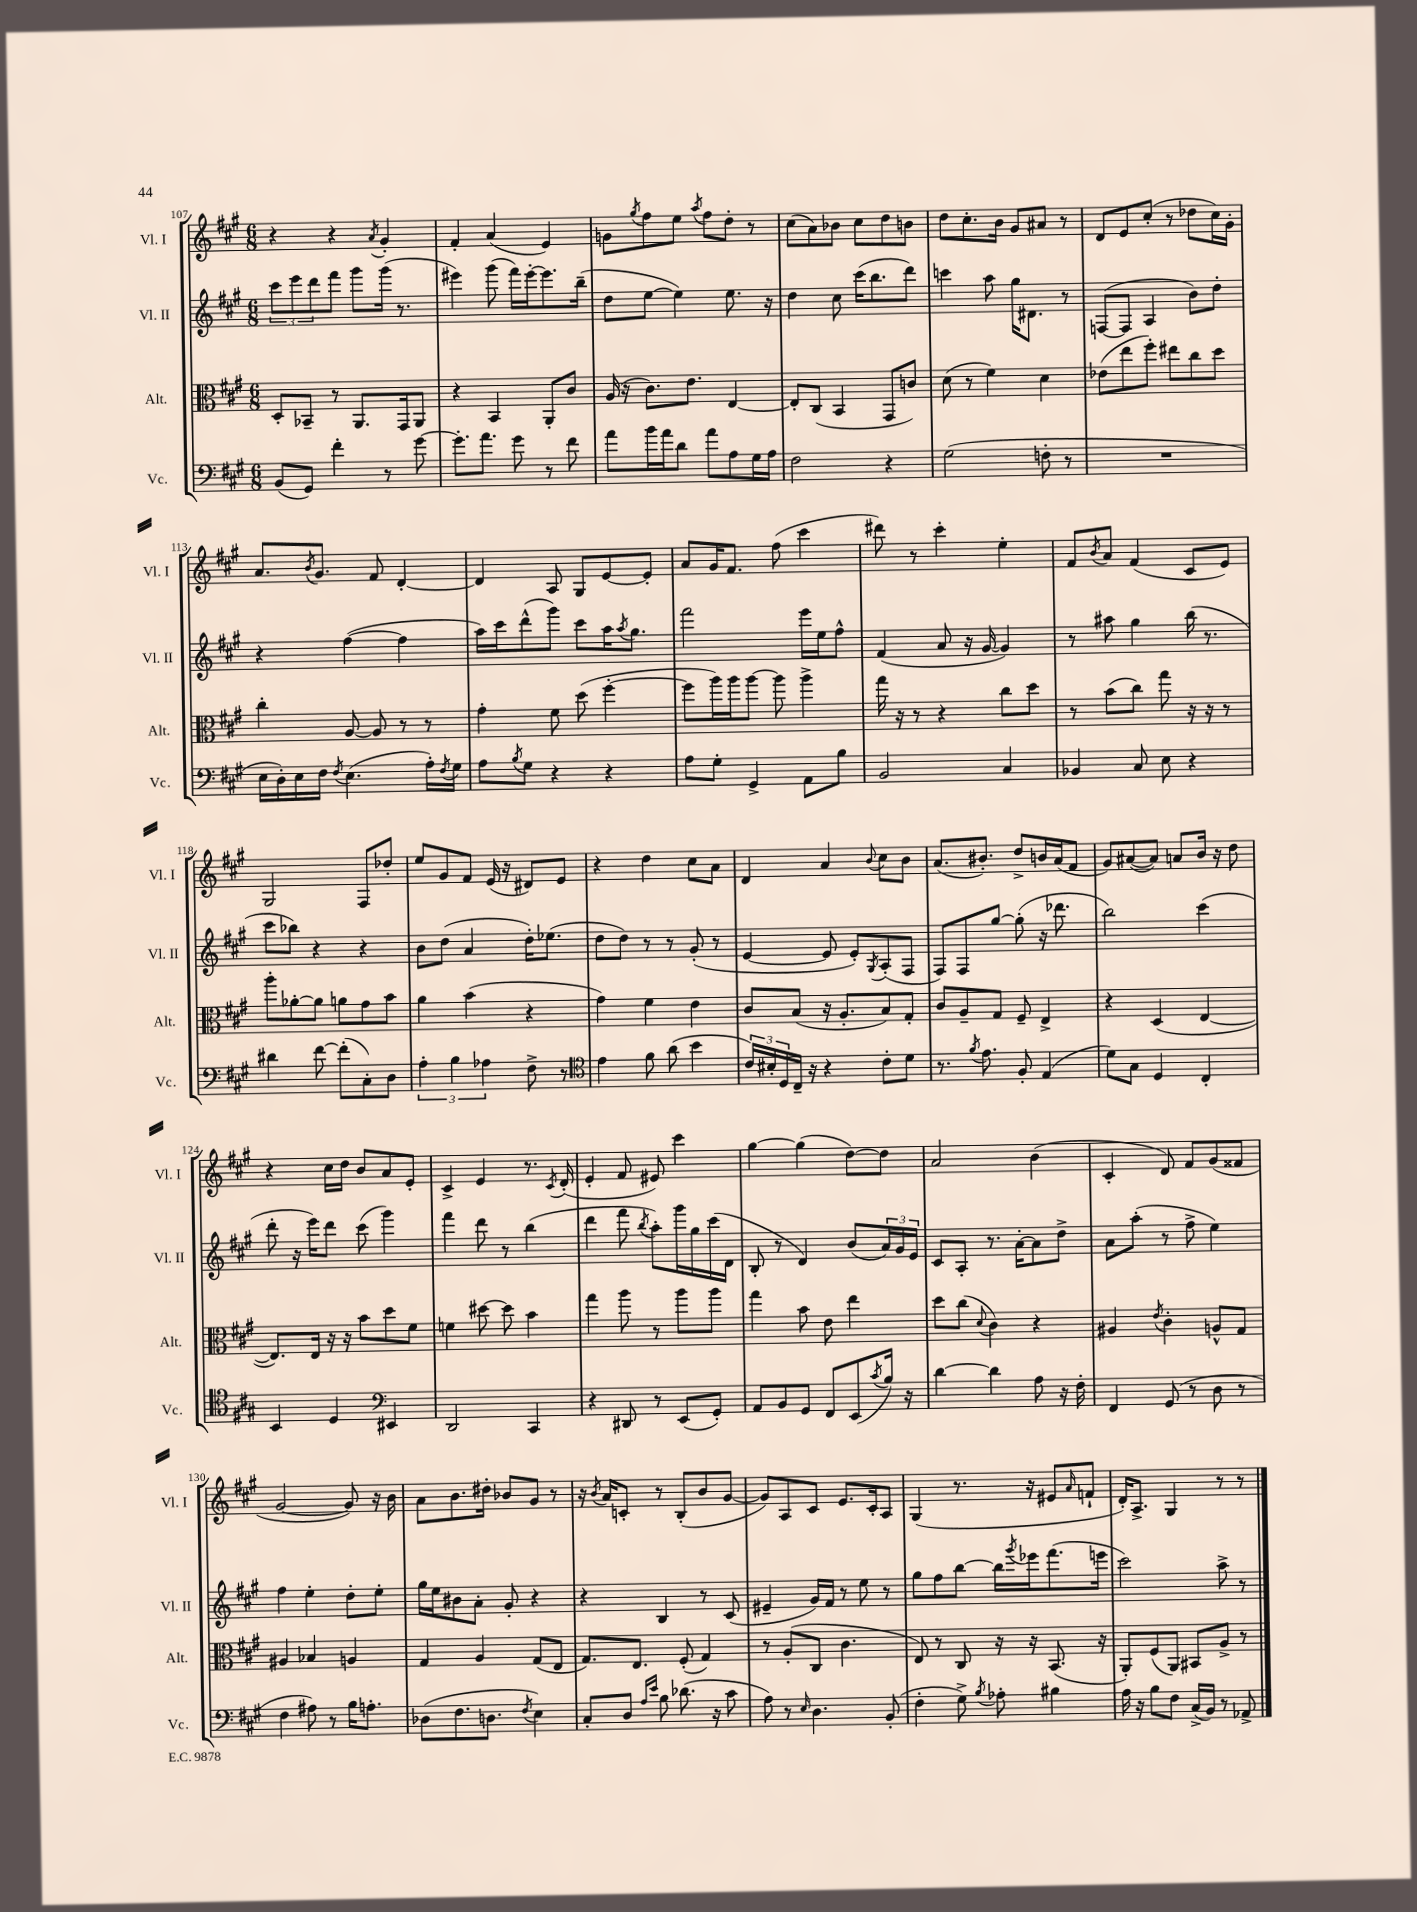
<<
\new StaffGroup <<
\new Staff = "s0" \with { instrumentName = "Vl. I" shortInstrumentName = "Vl. I" } {
    \clef treble \key a \major \numericTimeSignature \time 6/8
    r4 r4 \acciaccatura { a'8 } gis'4-. |
    fis'4-. a'4( e'4) |
    g'8 \acciaccatura { gis''8 } fis''8 e''8 \acciaccatura { a''8 } fis''8 d''8-. r8 |
    cis''8( a'8) bes'8 cis''8 d''8 b'8 |
    d''8 cis''8.-. b'16 gis'8 ais'8 r8 |
    d'8 e'8 cis''8-.( r8 des''8 cis''16) gis'16-. |
    a'8. \acciaccatura { b'8 } gis'8. fis'8 d'4~-. |
    d'4 a8 gis8 e'8~ e'8-. |
    a'8 gis'16 fis'8. fis''8( cis'''4 |
    dis'''8) r8 cis'''4-. e''4-. |
    fis'8 \acciaccatura { b'8 } a'8 fis'4( cis'8 e'8) |
    gis2 fis8 des''8-. |
    e''8 gis'8 fis'8 e'16( r16 dis'8) e'8 |
    r4 d''4 cis''8 a'8 |
    d'4 a'4 \appoggiatura { b'8 } cis''8 b'8 |
    a'8.( bis'8.-.) d''8-> b'16 a'16( fis'8 |
    gis'8) ais'8~( ais'8) a'8 b'16 r16 d''8 |
    r4 cis''16 d''16 b'8 a'8 e'8-. |
    cis'4-> e'4 r8. \acciaccatura { cis'8 } d'16-.( |
    e'4-. fis'8 eis'8) cis'''4 |
    gis''4~ gis''4( d''8~) d''8 |
    a'2 b'4( |
    cis'4-. d'8) fis'8 gis'8( fisis'8 |
    gis'2~ gis'8) r16 b'16 |
    a'8 b'8. dis''16-. bes'8 gis'8 r8 |
    r16 \acciaccatura { b'8 } a'16 c'8-. r8 b8-.( b'8 gis'8~ |
    gis'8) a8 cis'8 e'8. cis'16-. a8 |
    gis4( r8. r16 eis'8 \grace { a'16 } f'8-! |
    d'16-.) a8.-> gis4 r8 r8 \bar "|." |
}
\new Staff = "s1" \with { instrumentName = "Vl. II" shortInstrumentName = "Vl. II" } {
    \clef treble \key a \major \numericTimeSignature \time 6/8
    \tuplet 3/2 { cis'''8 e'''8 d'''8 } fis'''8 gis'''8 gis'''16( r8. |
    eis'''4) gis'''8( fis'''16) eis'''16~-. eis'''8. b''16--( |
    d''8 e''8~ e''4) e''8. r16 |
    d''4 cis''8 cis'''16( b''8. d'''8) |
    c'''4 a''8 gis''16 dis'8. r8 |
    f8~( f8 a4 b'8) d''8-. |
    r4 fis''4~( fis''4 |
    a''16) cis'''16 d'''8-^( gis'''8) cis'''8 a''16 \acciaccatura { a''8 } gis''8. |
    fis'''2 e'''16 e''16 fis''8-^ |
    fis'4( a'8 r16 gis'16~ gis'4) |
    r8 ais''8 gis''4 b''16( r8. |
    cis'''8 bes''8) r4 r4 |
    b'8 d''8( a'4 d''16-.) ees''8.( |
    d''8 d''8) r8 r8 gis'8-.( r8 |
    e'4~ e'8 e'8-.) \acciaccatura { gis8 } a8-.( fis8 |
    fis8) fis8 gis''8~ gis''8-.( r16 des'''8. |
    b''2) cis'''4( |
    d'''8-. r16 e'''16) d'''8 cis'''8( gis'''4) |
    fis'''4 d'''8 r8 b''4( |
    d'''4 fis'''8 \acciaccatura { b''8 } a''8-.) gis'''16 gis''16 cis'''16( d'16 |
    b8-. r8 d'4) b'8( \tuplet 3/2 { a'16) gis'16 e'16 } |
    cis'8 a8-. r8. a'16~-. a'8 d''8-> |
    a'8 a''8-.( r8 fis''8-> e''4) |
    fis''4 e''4-. d''8-. e''8-. |
    gis''16 e''16 bis'8 a'8-. gis'8-. r4 |
    r4 b4 r8 cis'8( |
    eis'4-- gis'16) fis'16 r8 e''8 r8 |
    gis''8 fis''8 b''8~ b''16 \acciaccatura { gis'''8 } ees'''16 fis'''8.( e'''16 |
    cis'''2) a''8-> r8 \bar "|." |
}
\new Staff = "s2" \with { instrumentName = "Alt." shortInstrumentName = "Alt." } {
    \clef alto \key a \major \numericTimeSignature \time 6/8
    d8-. bes,8-- r8 a,8. gis,16 a,8 |
    r4 b,4 a,8-. cis'8 |
    a16( r16 cis'8.) e'8. e4~ |
    e8-. cis8( b,4 gis,8 c'8) |
    d'8( r8 fis'4) d'4 |
    ees'8( e''8 fis''8-.) eis''8 cis''8 d''8 |
    cis''4-. a8~ a8 r8 r8 |
    gis'4-. fis'8 d''8( fis''4~-. |
    fis''8 a''16) a''16 a''8~ a''8 a''4-> |
    gis''16 r16 r8 r4 cis''8 d''8 |
    r8 b'8( cis''8) gis''8 r16 r16 r8 |
    a''8-. aes'8~-. aes'8 a'8 gis'8 b'8 |
    a'4 b'4( r4 |
    gis'4) fis'4 e'4 |
    cis'8 b8( r16 a8.-. b8) gis8-. |
    cis'8 a8-- gis8 fis8-- e4-> |
    r4 d4( e4~ |
    e8.) e16 r16 r16 b'8 d''8 fis'8 |
    f'4 dis''8~ dis''8 b'4 |
    gis''4 a''8 r8 a''8 a''8 |
    gis''4 b'8 e'8 e''4 |
    d''8 cis''8( \appoggiatura { d'8 } cis'4) r4 |
    ais4 \acciaccatura { e'8 } cis'4-. a8-^ gis8 |
    ais4 bes4 a4 |
    gis4 a4 gis8( e8 |
    gis8.) e8. fis8-.( gis4) |
    r8 a8-.( cis8 cis'4. |
    e8) r8 cis8 r16 r16 b,8.( r16 |
    a,8-.) fis8( a,8) bis,8 a8-> r8 \bar "|." |
}
\new Staff = "s3" \with { instrumentName = "Vc." shortInstrumentName = "Vc." } {
    \clef bass \key a \major \numericTimeSignature \time 6/8
    b,8( gis,8) fis'4-. r8 gis'8~ |
    gis'8.-. a'8. gis'8 r8 fis'8 |
    a'8 b'16 a'16 d'8 a'8 a8 gis16 a16 |
    fis2 r4 |
    gis2( f8-. r8 |
    R2. |
    e16 d16-.) e16 fis16 \acciaccatura { fis8 } e4.( a16-.) \acciaccatura { fis8 } gis16 |
    a8 \acciaccatura { b8 } gis8 r4 r4 |
    a8 gis8-. gis,4-> a,8 b8 |
    b,2 cis4 |
    bes,4 cis8 e8 r4 |
    dis'4 fis'8~ fis'8-.( cis8-.) d8 |
    \tuplet 3/2 { a4-. b4 aes4 } fis8-> r8 |
    \clef tenor e'4 fis'8 a'8( b'4 |
    \tuplet 3/2 { cis'16) bis16-. d16 } cis16-- r16 r4 cis'8-. d'8 |
    r8. \acciaccatura { fis'8 } e'8. fis8-. e4( |
    d'8) gis8 d4 cis4-. |
    b,4 d4 \clef bass eis,4 |
    d,2 cis,4 |
    r4 dis,8 r8 e,8( gis,8-.) |
    a,8 b,8 gis,8 fis,8 e,8( \acciaccatura { cis'8 } b16) r16 |
    d'4~ d'4 a8 r16 fis16-. |
    fis,4 gis,8( r8 d8 r8 |
    fis4 ais8) r8 b16 a8.-. |
    des8( fis8. d8. \acciaccatura { fis8 } e4) |
    cis8-. d8 \grace { a16 e'16 } b8 des'8.( r16 cis'8 |
    a8) r8 \grace { e16 } d4. b,8-.( |
    fis4-. gis8->) \acciaccatura { b8 } aes8-. bis4 |
    a16 r16 b8 fis8 cis16->( b,16) r8 aes,8-> \bar "|." |
}
>>
>>
\layout { \context { \Score currentBarNumber = #107 } }
